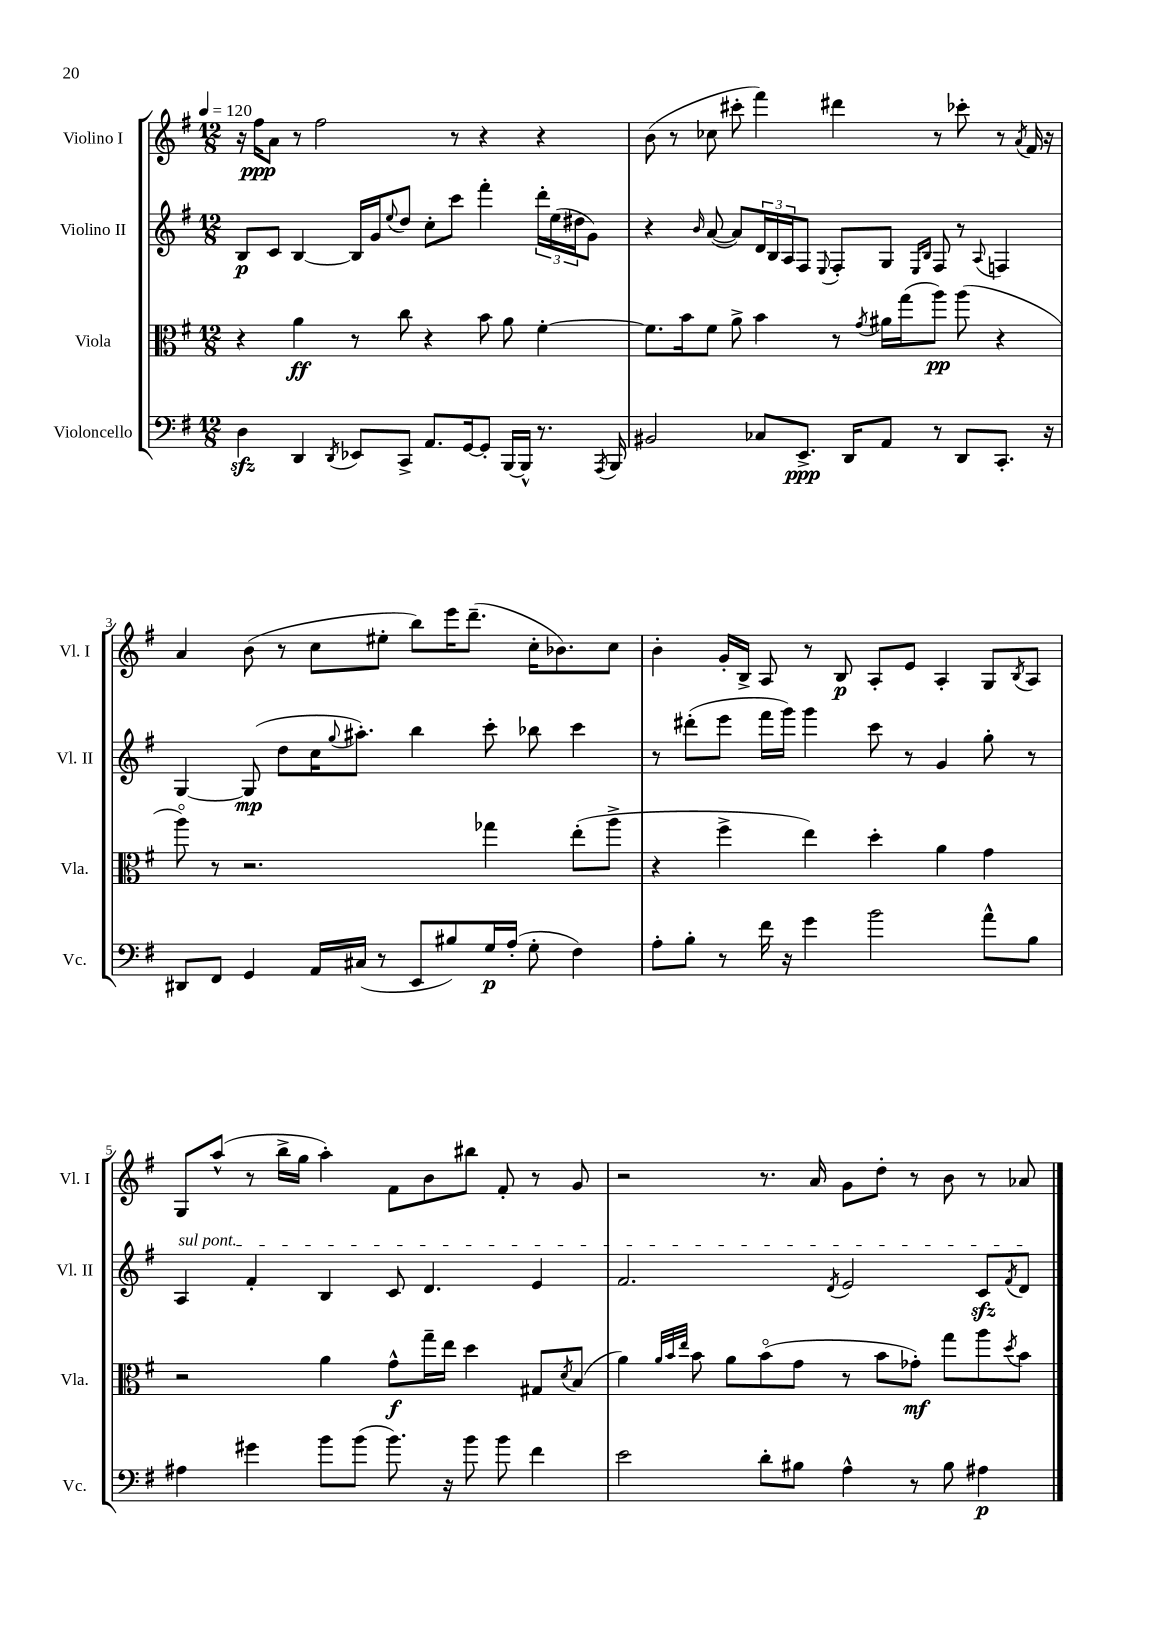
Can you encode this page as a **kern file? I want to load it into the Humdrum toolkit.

**kern	**dynam	**kern	**dynam	**kern	**dynam	**kern	**dynam
*part4	*part4	*part3	*part3	*part2	*part2	*part1	*part1
*staff4	*staff4	*staff3	*staff3	*staff2	*staff2	*staff1	*staff1
*I"Violoncello	*	*I"Viola	*	*I"Violino II	*	*I"Violino I	*
*I'Vc.	*	*I'Vla.	*	*I'Vl. II	*	*I'Vl. I	*
*clefF4	*	*clefC3	*	*clefG2	*	*clefG2	*
*k[f#]	*	*k[f#]	*	*k[f#]	*	*k[f#]	*
*M12/8	*	*M12/8	*	*M12/8	*	*M12/8	*
*MM120	*	*MM120	*	*MM120	*	*MM120	*
=1	=1	=1	=1	=1	=1	=1	=1
4Dzz\	.	4r	.	8B/L	p	16r	.
.	.	.	.	.	.	16ff#\KL	ppp
.	.	.	.	8c/J	.	8a\J	.
4DD/	.	4a\	ff	[4B/	.	8r	.
.	.	.	.	.	.	2ff#\	.
8qDD/	.	.	.	.	.	.	.
8EE-X/L	.	8r	.	16B/LL]	.	.	.
.	.	.	.	16g/J	.	.	.
.	.	.	.	8qqee/	.	.	.
8CC^/J	.	8cc\	.	8dd/J	.	.	.
8.AA/L	.	4r	.	8cc'\L	.	.	.
.	.	.	.	8ccc\J	.	8r	.
[16GG/k	.	.	.	.	.	.	.
8GG'/J]	.	8b\	.	4fff#'\	.	4r	.
[16BBB/LL	.	8a\	.	.	.	.	.
16BBB^^/JJ]	.	.	.	.	.	.	.
8.r	.	[4f#'\	.	24ddd'\LL	.	4r	.
.	.	.	.	(24ee\	.	.	.
.	.	.	.	24dd#X\J	.	.	.
.	.	.	.	8g\J)	.	.	.
8qAAA/	.	.	.	.	.	.	.
16BBB/	.	.	.	.	.	.	.
=2	=2	=2	=2	=2	=2	=2	=2
2BB#X/	.	8.f#\L]	.	4r	.	(8b\	.
.	.	.	.	.	.	8r	.
.	.	16b\k	.	.	.	.	.
.	.	.	.	16qqb/	.	.	.
.	.	8f#\J	.	([8a/	.	8cc-X\	.
.	.	8a^\	.	8a/L])	.	8ccc#X'\	.
8C-X/L	.	4b\	.	24d/L	.	4fff#\)	.
.	.	.	.	24B/	.	.	.
.	.	.	.	24A/J	.	.	.
8.EE^/J	ppp	.	.	8F#/J	.	.	.
.	.	.	.	8qqE/	.	.	.
.	.	8r	.	8F#'/L	.	4ddd#X\	.
16DD/KL	.	.	.	.	.	.	.
.	.	8qg/	.	.	.	.	.
8AA/J	.	16a#X\LL	.	8G/J	.	.	.
.	.	(16gg\J	.	.	.	.	.
.	.	.	.	16qqE/LL	.	.	.
.	.	.	.	16qqB/JJ	.	.	.
8r	.	8aa\J)	pp	8F#/	.	8r	.
8DD/L	.	(8aa\	.	8r	.	8ccc-X'\	.
.	.	.	.	8qqA/	.	.	.
8.CC'/J	.	4r	.	4Fn/	.	8r	.
.	.	.	.	.	.	8qa/	.
.	.	.	.	.	.	16f#/	.
16r	.	.	.	.	.	16r	.
!!LO:LB:g=z
=3	=3	=3	=3	=3	=3	=3	=3
8DD#X/L	.	8aa\)	.	[4G/	.	4a/	.
8FF#/J	.	8r	.	.	.	.	.
4GG/	.	2.r	.	(8G/]	mp	(8b\	.
.	.	.	.	8dd\L	.	8r	.
16AA/LL	.	.	.	16cc\K	.	8cc\L	.
.	.	.	.	8qqgg/	.	.	.
(16C#X/JJ	.	.	.	8.aa#X'\J)	.	.	.
8r	.	.	.	.	.	8ee#X'\J	.
8EE/L	.	.	.	4bb\	.	8bb\L)	.
8B#X/)	.	.	.	.	.	16eee\K	.
.	.	.	.	.	.	(8.ddd~\J	.
16G/L	p	4gg-X\	.	8ccc'\	.	.	.
(16A'/JJ	.	.	.	.	.	.	.
8G'\	.	.	.	8bb-X\	.	16cc'\KL	.
.	.	.	.	.	.	8.b-X\)	.
4F#\)	.	(8ee'\L	.	4ccc\	.	.	.
.	.	8aa^\J	.	.	.	8cc\J	.
=4	=4	=4	=4	=4	=4	=4	=4
8A'\L	.	4r	.	8r	.	4b'\	.
8B'\J	.	.	.	(8ddd#X'\L	.	.	.
8r	.	4ff#^\	.	8eee\J	.	16g'/LL	.
.	.	.	.	.	.	16B^/JJ	.
16f#\	.	.	.	16fff#\LL	.	8A/	.
16r	.	.	.	16ggg\JJ)	.	.	.
4g\	.	4ee\)	.	4ggg\	.	8r	.
.	.	.	.	.	.	8B/	p
2b\	.	4dd'\	.	8ccc\	.	8A'/L	.
.	.	.	.	8r	.	8e/J	.
.	.	4a\	.	4g/	.	4A'/	.
8a^^\L	.	4g\	.	8gg'\	.	8G/L	.
.	.	.	.	.	.	8qB/	.
8B\J	.	.	.	8r	.	8A/J	.
!!LO:LB:g=z
=5	=5	=5	=5	=5	=5	=5	=5
!	!	!	!	!LO:TX:a:i:t=sul pont.	!	!	!
4A#X\	.	2r	.	4A/	.	8G/L	.
.	.	.	.	.	.	(8aa^^/J	.
4g#X\	.	.	.	4f#'/	.	8r	.
.	.	.	.	.	.	16bb^\LL	.
.	.	.	.	.	.	16gg\JJ	.
8b\L	.	4a\	.	4B/	.	4aa'\)	.
(8b\J	.	.	.	.	.	.	.
8.b\)	.	8g^^\L	f	8c/	.	8f#\L	.
.	.	16gg~\L	.	4.d/	.	8b\	.
16r	.	16ee\JJ	.	.	.	.	.
8b\	.	4dd\	.	.	.	8bb#X\J	.
8b\	.	.	.	.	.	8f#'/	.
4f#\	.	8G#X/L	.	4e/	.	8r	.
.	.	8qd/	.	.	.	.	.
.	.	(8B/J	.	.	.	8g/	.
=6	=6	=6	=6	=6	=6	=6	=6
2e\	.	4a\)	.	2.f#/	.	2r	.
.	.	32qqa/LLL	.	.	.	.	.
.	.	32qqb/	.	.	.	.	.
.	.	32qqee/JJJ	.	.	.	.	.
.	.	8b\	.	.	.	.	.
.	.	8a\L	.	.	.	.	.
8d'\L	.	(8b\	.	.	.	8.r	.
8B#X\J	.	8g\J	.	.	.	.	.
.	.	.	.	.	.	16a/	.
.	.	.	.	8qd/	.	.	.
4A^^\	.	8r	.	2e/	.	8g\L	.
.	.	8b\L	.	.	.	8dd'\J	.
8r	.	8g-X'\J)	mf	.	.	8r	.
8B#\	.	8gg\L	.	.	.	8b\	.
4A#X\	p	8aa\	.	8czz/L	.	8r	.
.	.	8qdd/	.	8qf#/	.	.	.
.	.	8b\J	.	8d/J	.	8a-X/	.
==	==	==	==	==	==	==	==
*-	*-	*-	*-	*-	*-	*-	*-
